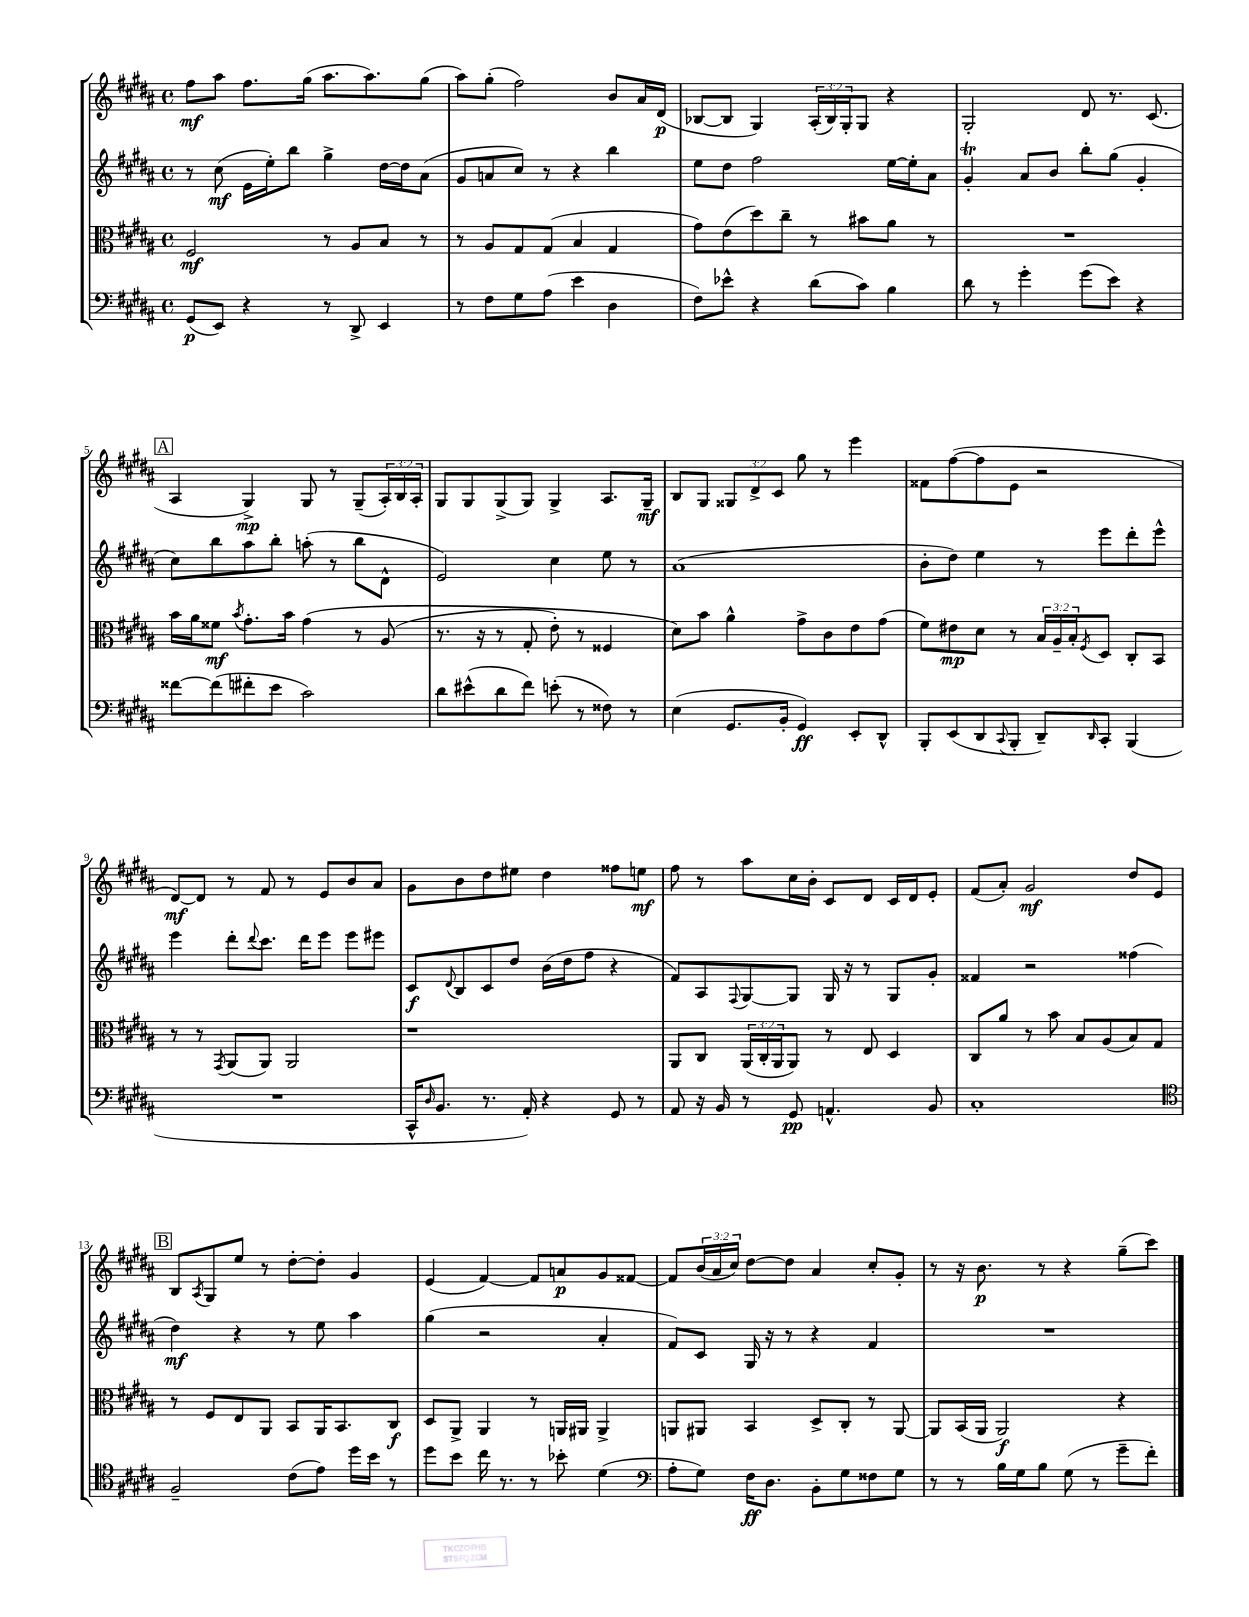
<<
\new StaffGroup <<
\new Staff = "s0" {
    \clef treble \key b \major \defaultTimeSignature \time 4/4 \override Staff.TupletNumber.text = #tuplet-number::calc-fraction-text
    fis''8\mf ais''8 fis''8. gis''16( ais''8. ais''8.) gis''8( |
    ais''8) gis''8-.( fis''2) b'8 ais'16 dis'16\p( |
    bes8~ bes8 gis4) \tuplet 3/2 { ais16-.( bes16) gis16-. } gis8 r4 |
    gis2-. dis'8 r8. cis'8.( |
    \mark \markup { \box "A" } ais4 gis4->\mp) gis8 r8 gis8--( \tuplet 3/2 { ais16-.) b16 ais16-. } |
    gis8 gis8 gis8->( gis8) gis4-> ais8. gis16--\mf |
    b8 gis8 \tuplet 3/2 { gisis8 dis'8-> cis'8 } gis''8 r8 e'''4 |
    fisis'8 fis''8~( fis''8 e'8 r2 |
    dis'8~\mf) dis'8 r8 fis'8 r8 e'8 b'8 ais'8 |
    gis'8 b'8 dis''8 eis''8 dis''4 fisis''8 e''8\mf |
    fis''8 r8 ais''8 cis''16 b'16-. cis'8 dis'8 cis'16 dis'16 e'8-. |
    fis'8( ais'8-.) gis'2\mf dis''8 e'8 |
    \mark \markup { \box "B" } b8 \acciaccatura { ais8 } gis8 e''8 r8 dis''8~-. dis''8-. gis'4 |
    e'4( fis'4~) fis'8 a'8\p gis'8 fisis'8~ |
    fisis'8 \tuplet 3/2 { b'16( ais'16 cis''16) } dis''8~ dis''8 ais'4 cis''8-. gis'8-. |
    r8 r16 b'8.\p r8 r4 gis''8--( cis'''8) \bar "|." |
}
\new Staff = "s1" {
    \clef treble \key b \major \defaultTimeSignature \time 4/4
    r8 cis''8\mf( e'16 e''16-.) b''8 gis''4-> dis''16~ dis''16 ais'8( |
    gis'8 a'8 cis''8) r8 r4 b''4 |
    e''8 dis''8 fis''2 e''16~ e''16-. ais'8 |
    gis'4-.\trill ais'8 b'8 b''8-. gis''8( gis'4-. |
    \mark \markup { \box "A" } cis''8) b''8 ais''8 b''8-. a''8-.( r8 b''8 dis'8-^ |
    e'2) cis''4 e''8 r8 |
    ais'1( |
    b'8-. dis''8) e''4 r8 e'''8 dis'''8-. e'''8-^ |
    e'''4 dis'''8-. \appoggiatura { dis'''8 } cis'''8. dis'''16 e'''8 e'''8 eis'''8 |
    cis'8\f \appoggiatura { dis'8 } b8 cis'8 dis''8 b'16( dis''16 fis''8 r4 |
    fis'8) ais8 \appoggiatura { fis8 } gis8~ gis8 gis16 r16 r8 gis8 gis'8-. |
    fisis'4 r2 fisis''4( |
    \mark \markup { \box "B" } dis''4\mf) r4 r8 e''8 ais''4 |
    gis''4( r2 ais'4-. |
    fis'8) cis'8 gis16 r16 r8 r4 fis'4 |
    R1 \bar "|." |
}
\new Staff = "s2" {
    \clef alto \key b \major \defaultTimeSignature \time 4/4 \override Staff.TupletNumber.text = #tuplet-number::calc-fraction-text
    fis2\mf r8 ais8 b8 r8 |
    r8 ais8 gis8 gis8( b4 gis4 |
    gis'8) e'8( dis''8) cis''8-- r8 bis'8 ais'8 r8 |
    R1 |
    \mark \markup { \box "A" } b'16 ais'16 fisis'8\mf \acciaccatura { b'8 } gis'8.-. b'16 gis'4\( r8 ais8( |
    r8. r16 r8 gis8-. e'8-.) r8 fisis4 |
    dis'8\) b'8 ais'4-^ gis'8-> cis'8 e'8 gis'8( |
    fis'8) eis'8\mp dis'8 r8 \tuplet 3/2 { b16 ais16-- b16-. } \acciaccatura { fis8 } dis8 cis8-. b,8 |
    r8 r8 \acciaccatura { gis,8 } ais,8( ais,8) ais,2 |
    r1 |
    ais,8 cis8 \tuplet 3/2 { ais,16( cis16-. ais,16 } ais,8) r8 e8 dis4 |
    cis8 ais'8 r8 b'8 b8 ais8( b8) gis8 |
    \mark \markup { \box "B" } r8 fis8 e8 ais,8 b,8 ais,16 b,8. cis8\f |
    dis8 ais,8-> ais,4 r8 a,16 ais,16 ais,4-> |
    a,8 ais,8 b,4 dis8-> cis8-. r8 ais,8~ |
    ais,8 b,16( ais,16 ais,2\f) r4 \bar "|." |
}
\new Staff = "s3" {
    \clef bass \key b \major \defaultTimeSignature \time 4/4
    gis,8\p( e,8) r4 r8 dis,8-> e,4 |
    r8 fis8 gis8 ais8( e'4 dis4 |
    fis8) ees'8-^ r4 dis'8( cis'8) b4 |
    dis'8 r8 gis'4-. gis'8( e'8) r4 |
    \mark \markup { \box "A" } fisis'8~ fisis'8( fis'8-. e'8 cis'2) |
    dis'8 eis'8-^( dis'8 fis'8) e'8-.( r8 fisis8) r8 |
    e4( gis,8. b,16-. gis,4\ff) e,8-. dis,8-^ |
    b,,8-. e,8( dis,8 \appoggiatura { cis,8 } b,,8-. dis,8--) \grace { dis,16 } cis,8-. b,,4( |
    R1 |
    cis,16-^ \grace { dis16 } b,8. r8. ais,16-.) r4 gis,8 r8 |
    ais,8 r16 b,16 r8 gis,8\pp a,4.-^ b,8 |
    cis1-. |
    \mark \markup { \box "B" } \clef tenor fis2-- cis'8( e'8) dis''16 b'16 r8 |
    dis''8 b'8 cis''16 r8. r8 bes'8-. dis'4( |
    \clef bass ais8-. gis8) fis16\ff dis8. b,8-. gis8 fisis8 gis8 |
    r8 r8 b16 gis16 b8 gis8( r8 gis'8-- fis'8-.) \bar "|." |
}
>>
>>
